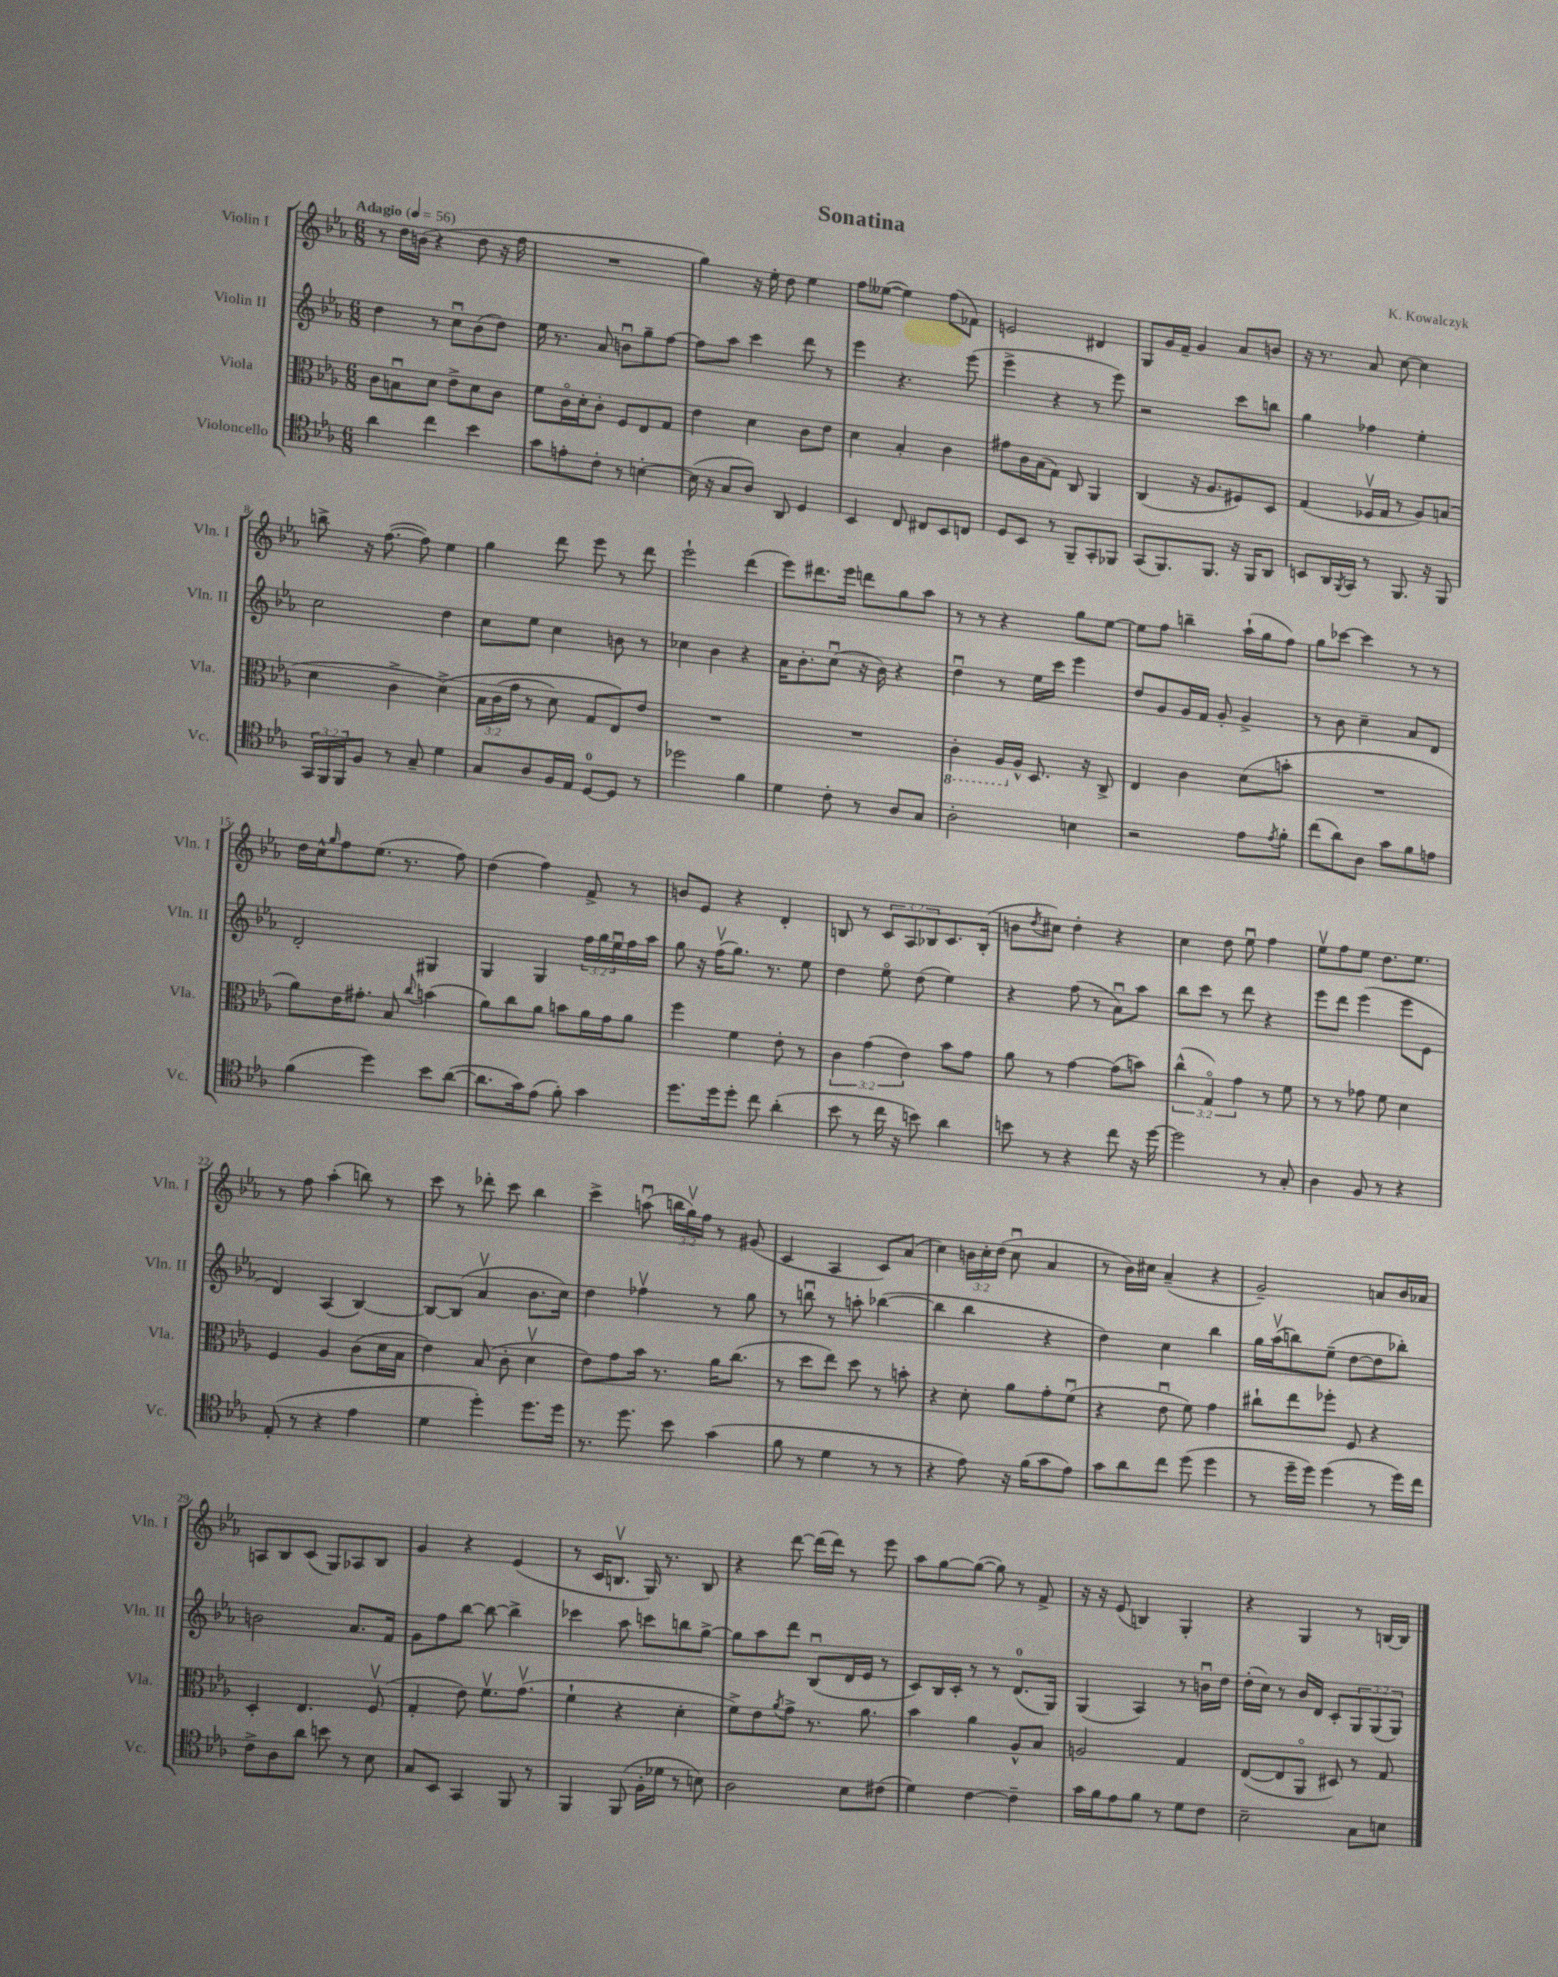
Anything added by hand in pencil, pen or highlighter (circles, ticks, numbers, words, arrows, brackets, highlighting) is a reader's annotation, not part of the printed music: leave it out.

**kern	**kern	**kern	**kern
*staff4	*staff3	*staff2	*staff1
*clefC4	*clefC3	*clefG2	*clefG2
*k[b-e-a-]	*k[b-e-a-]	*k[b-e-a-]	*k[b-e-a-]
*M6/8	*M6/8	*M6/8	*M6/8
*MM56	*MM56	*MM56	*MM56
4a-	8c	4dd	8r
.	8Bu	.	16dd
.	.	.	(16b
4cc	8d	8r	4r
.	8e-^	8ccu	.
4b-	8d	(8b-	8dd
.	8c	8dd)	16r
.	.	.	16ff
=	=	=	=
8g	8f	16ee-	2.r
.	.	8.r	.
8e'	16co	.	.
.	16d'	.	.
8c'	8c'	8a-	.
8r	8F	8bu	.
[4B'	8E-	8gg~	.
.	8G	[8ff	.
=	=	=	=
(16B]	4e-	8ff]	4gg)
16r	.	.	.
8G	.	8aa-	.
8A-)	4d	4ccc	16r
.	.	.	16ee-'
8AA-	.	.	8dd
4D	8c	8ddd	4ee-
.	8e-	8r	.
=	=	=	=
4BB-	4d	4eee-	8ff
.	.	.	([8ee--
8C	4B-'	4.r	4ee--])
8C#	.	.	.
8BB-	4c	.	(8ff
8C	.	(8eee-	8f-)
=	=	=	=
8D	8g#	4eee-^	2e
8BB-	16c	.	.
.	(16B-	.	.
8r	8G)	4r	.
8FF~	8C	.	.
8GG'	4AA-	8r	4d#
8FF-	.	8eee-)	.
=	=	=	=
(8GG	(4C	2r	8G
8.FF)	.	.	16g
.	.	.	16f~
.	16r	.	4g
8.FF	8.A-	.	.
16r	8F#)	8ccc	8a-
16FF	.	.	.
8AA-	8D	8bb	8b
=	=	=	=
8BB	(4G	4gg	16r
.	.	.	8.r
16AA-	.	.	.
8qFF	.	.	.
16GG	.	.	.
8r	16F-v	4ff-	8a-
.	16G	.	.
8.FF	8r	.	[8cc
.	8A-)	4ee-'	4cc]
16r	.	.	.
8FF	(8B	.	.
=	=	=	=
24GG	4d	2cc	8bb^
24FF	.	.	.
24FF	.	.	.
8F	.	.	16r
.	.	.	([8.ff
8r	4c^	.	.
8G~	.	.	8ff])
4d	&(4d^)	4dd	4ee-
=	=	=	=
8G	24B-	8cc	4gg
.	(24c	.	.
.	24g	.	.
8A-	8r	8ee-	.
16F	8d)	4cc	8ddd
16E-	.	.	.
[8D	8G	.	8eee-
8D]	8E-&)	8b	8r
8r	8e-	8r	8ddd
=	=	=	=
2dd-	2.r	4cc-	2eee-`
.	.	4b-	.
4f	.	4r	(4ddd
=	=	=	=
4d	2.r	16a-	8eee-)
.	.	8.b-'	.
.	.	.	8.ddd#
8c'	.	(8ccu	.
.	.	.	16eee-
8r	.	16r	8ddd
.	.	16b-)	.
8A-	.	4r	8gg
8G	.	.	8aa-
=	=	=	=
2A-'	4C'	4ddu	8r
.	.	.	8r
.	16AA-	8r	4r
.	16A-^^	.	.
.	8.D	16ee-	.
.	.	16ccc	.
4B	.	4eee-	8gg
.	16r	.	.
.	8C^	.	[8ee-
=	=	=	=
2r	4E-	8dd	8ee-]
.	.	8g	8ff
.	4c	16g	4bb~
.	.	16f	.
.	.	8g'	.
8e-	(8d	4g^	(16aa-`
.	.	.	16gg
8qe-	.	.	.
8f'	8b'	.	8ff)
=	=	=	=
(8cc	2.r	8r	8gg
8a-)	.	8b-	[8ccc-
8A-	.	4cc~	4ccc-]
8g	.	.	.
8f	.	8a-	8r
8e	.	8d	8r
=	=	=	=
(4f	8a-)	2d'	16dd
.	.	.	16cc^^
.	.	.	16qqgg
.	16e-	.	8ff
.	8.g#'	.	.
4dd)	.	.	(8.ee-
.	8B-	.	.
.	.	.	8.r
.	8qqcc	.	.
8b-	(4b	4G#	.
([8a-	.	.	8ff)
=	=	=	=
8.a-]	8a-)	4G	(4dd
.	8cc	.	.
16g)	.	.	.
(8e-	8a-	4G	4ff)
8f')	8b	.	.
4g	16a-	24ff	8f^
.	.	24gg	.
.	16g	.	.
.	.	24ee-u	.
.	8a-	16ff	8r
.	.	16aa-	.
=	=	=	=
8.dd	4ff	8gg	8b
.	.	16r	8e-
16dd	.	(16ffv	.
8dd'	4f	8.gg)	4r
8cc	.	.	.
.	.	8.r	.
(4a-'	8e-'	.	4d'
.	8r	8ee-	.
=	=	=	=
8b-	6c	4dd	8B
8r	.	.	8r
.	(6g	.	.
16cc	.	8ee-o	12c
16r	.	.	.
.	6e-)	.	12A-
8b)	.	(8dd	.
.	.	.	12B-
4a-	8b-	4ee-)	8.c
.	8g	.	.
.	.	.	(16B-'
=	=	=	=
8b	8a-	4r	8b
.	.	.	8qdd
8r	8r	.	8cc#)
4r	[4g	(8ff	4dd'
.	.	8r	.
8cc	(8g]	8a-u)	4r
16r	8b)	8aa-	.
[16dd	.	.	.
=	=	=	=
2dd]	(6cc^^	8bb-	4cc
.	.	8ccc	.
.	6Go)	.	.
.	.	8r	8dd
.	6g	.	.
.	.	8ddd	8ee-u
8r	8r	4r	4ff
8G'	8f	.	.
=	=	=	=
4A-	8r	8eee-	8ee-v
.	8r	8ddd	8ff
8F	8g-	(4eee-	8ee-
8r	8f	.	8.dd
4r	4d	8eee-	.
.	.	.	8.ee-
.	.	8e-	.
=	=	=	=
(8E-'	4F	4d)	8r
8r	.	.	8ff
4r	4A-	(4A-	(4aa-'
4e-	(8c	[4B-)	8bb)
.	16d	.	8r
.	16B-	.	.
=	=	=	=
4d	4e-)	8B-_	8ccc
.	.	(8B-]	8r
4dd')	(8B-	4a-v	8ddd-'
.	8c'	.	8ccc
8.dd	4dv	8.b-	4bb-
16dd	.	16cc)	.
=	=	=	=
8.r	8e-)	4dd	4ccc^
.	8g	.	.
8.dd	.	.	.
.	16b-	4ff-v	(8aau
.	8.r	.	.
8b-	.	.	24bb
.	.	.	24ggv)
.	.	.	24ff
(4g	16a-	8r	8r
.	(8.cc	.	.
.	.	8gg	(8g#
=	=	=	=
8f	8r	8r	4c
8r	8dd	8bbu	.
4d	8ee-)	8r	4A-
.	8dd	8aa'	.
8r	8r	([4bb-	8c)
8r	8b'	.	(8a-
=	=	=	=
4r	4r	4bb-]	4cc)
8e-)	8d'	4bb-	24b
.	.	.	24cc'
.	.	.	(24dd
16r	8a-	.	8ccu
(16f	.	.	.
8g	8g'	4r	4a-
8e-)	(8fu	.	.
=	=	=	=
8g	4r	4dd)	8r
8a-	.	.	16b-)
.	.	.	16cc#
8cc	8e-u	4cc	(4a-~
(8dd	8f)	.	.
4dd	4g	4bb-	4r
=	=	=	=
8r	8cc#`	16gg	2g~)
.	.	(16aa-v	.
16dd~	8ee-	8bb)	.
16dd)	.	.	.
(4dd	8ff-'	(8ee-~	.
.	8F	[8dd	.
8r	4r	8dd]	8a
16dd)	.	8bb-')	16b-
16cc	.	.	16a-
=	=	=	=
8c^	4D'	2b	8A
8A-	.	.	8B-
8a-	4.E-	.	(8c
8b	.	.	8G)
8r	.	8.a-	8A-
8B-	(8Fv	.	8B-
.	.	16f	.
=	=	=	=
8G	4G'	8g	4g
8BB-	.	8ff	.
4GG	8e-)	[8bb-	4r
.	8.fv	8bb-_	.
8FF	.	4bb-^]	(4e-
.	(8.gv	.	.
8r	.	.	.
=	=	=	=
4FF	4f`	4ccc-	8r
.	.	.	16c
.	.	.	8.Bv
(8FF	4r	8aa-	.
16F'	.	8ccc	16G)
16d-	.	.	8.r
8r	4d'	8bb	.
8B)	.	[8gg^	8B
=	=	=	=
2A-	8f^)	8gg]	4r
.	8e-	8aa-	.
.	8qa-	.	.
.	8g^	8ddd	[8ddd
.	8.r	(8B-u	(16ddd]
.	.	.	16ddd)
8B-	.	16d	8r
.	8.a-	16e-	.
(8c#	.	8r	8eee-
=	=	=	=
4d)	4b-	8c)	8aa-
.	.	16B-	[8gg
.	.	16c'	.
[4c	4a-	8r	(8gg_
.	.	8r	8gg])
4c~]	8A-^^	(8.d	8r
.	8B-	.	8f^
.	.	16G)	.
=	=	=	=
16g	2A	(4G	16r
16f	.	.	16r
8e-	.	.	(8e-
8f	.	4A-)	4B)
8r	.	.	.
8d	4G	8r	4G'
8c	.	16bu	.
.	.	16dd	.
=	=	=	=
2B-~	([8E-	(16dd'	4r
.	.	16cc)	.
.	8E-]	8r	.
.	8AA-o	16b-	4G
.	.	16d	.
.	8D#)	8c'	.
8G	8r	12G	8r
.	.	(12G	.
8B	8G	.	[16B
.	.	12G)	.
.	.	.	16B]
==	==	==	==
*-	*-	*-	*-
